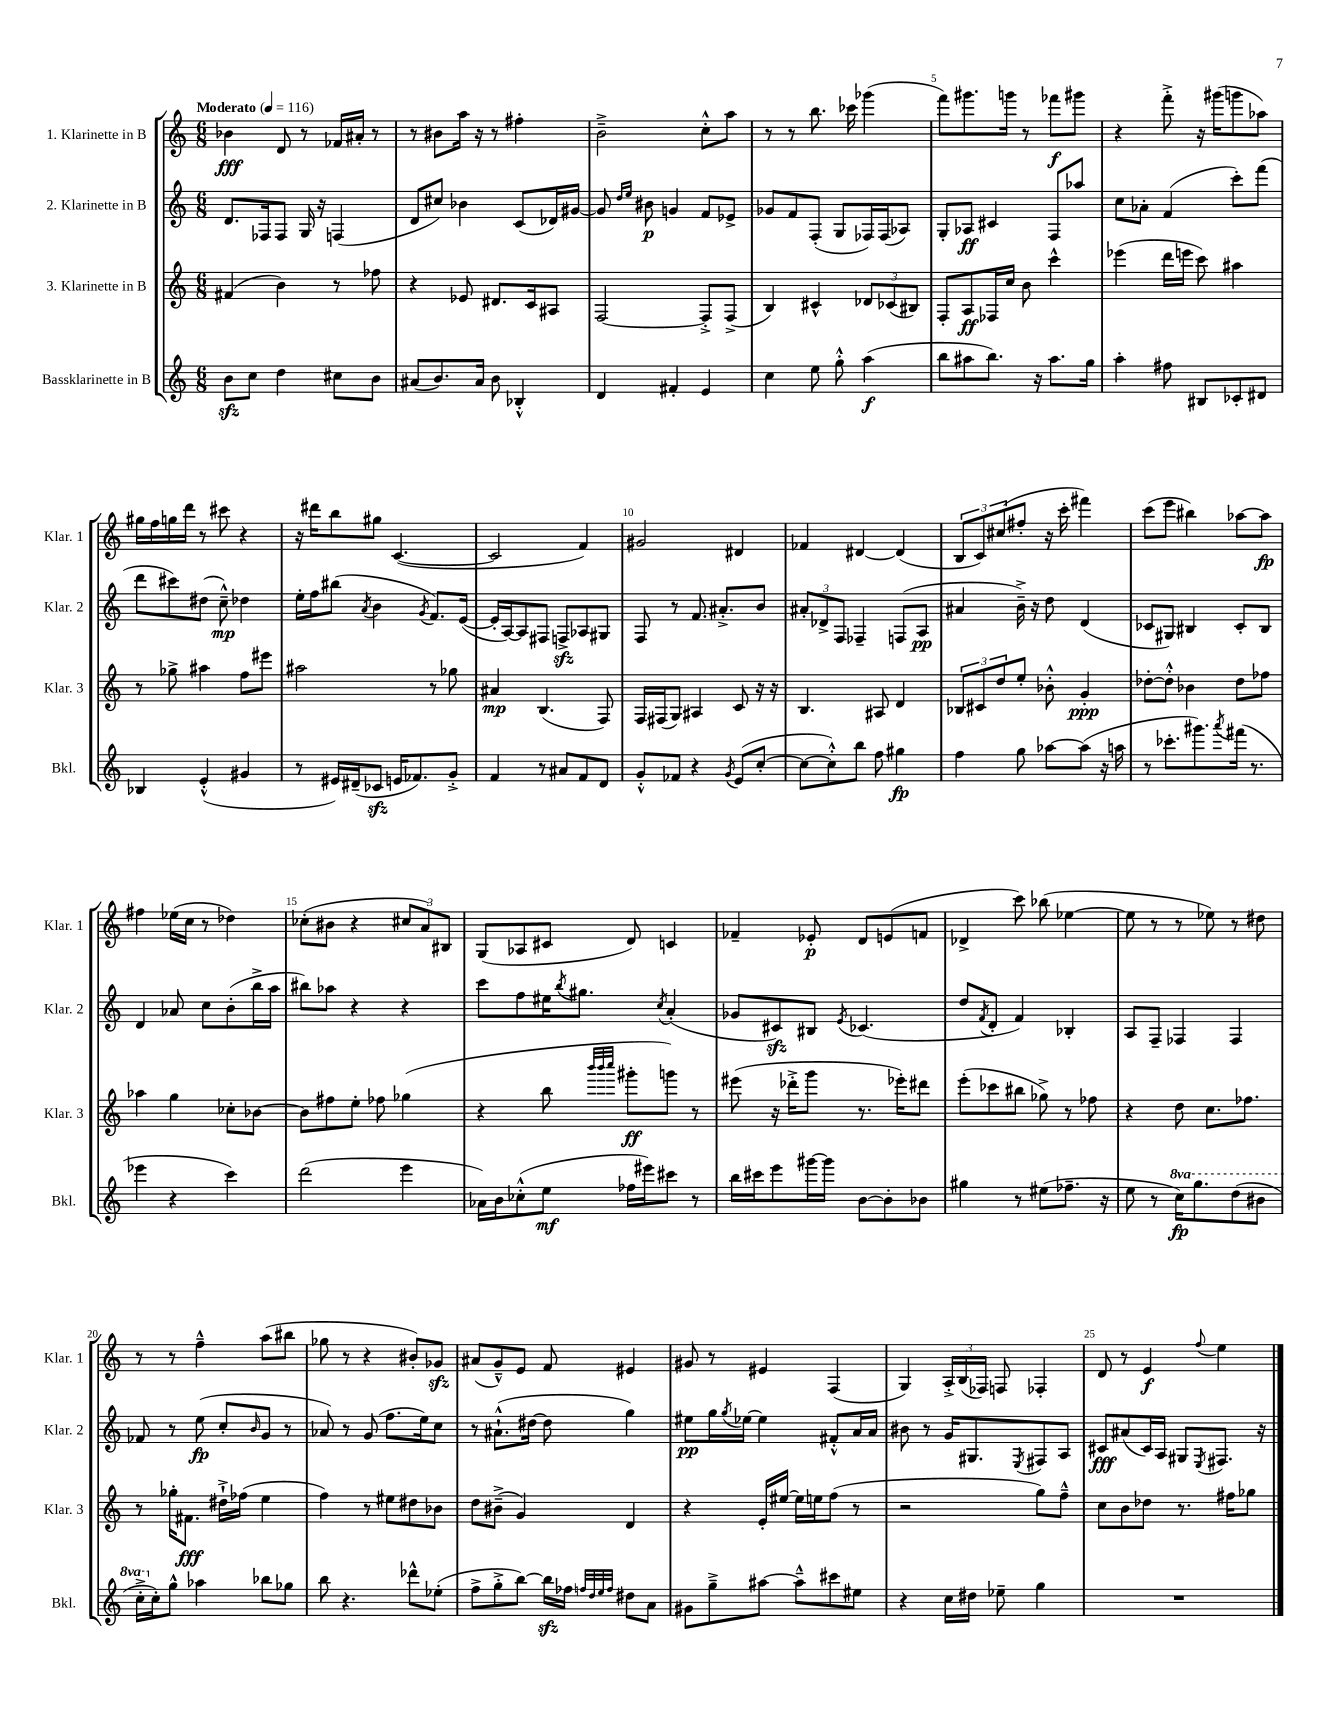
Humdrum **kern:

**kern	**dynam	**kern	**dynam	**kern	**dynam	**kern	**dynam
*part4	*part4	*part3	*part3	*part2	*part2	*part1	*part1
*staff4	*staff4	*staff3	*staff3	*staff2	*staff2	*staff1	*staff1
*I"Bassklarinette in B	*	*I"3. Klarinette in B	*	*I"2. Klarinette in B	*	*I"1. Klarinette in B	*
*I'Bkl.	*	*I'Klar. 3	*	*I'Klar. 2	*	*I'Klar. 1	*
*clefG2	*	*clefG2	*	*clefG2	*	*clefG2	*
*k[]	*	*k[]	*	*k[]	*	*k[]	*
*M6/8	*	*M6/8	*	*M6/8	*	*M6/8	*
*MM116	*	*MM116	*	*MM116	*	*MM116	*
=1	=1	=1	=1	=1	=1	=1	=1
!	!	!	!	!	!	!LO:TX:a:B:t=Moderato	!
8bzz\L	.	(4f#X/	.	8.d/L	.	4b-X\	fff
8cc\J	.	.	.	.	.	.	.
.	.	.	.	16F-X/k	.	.	.
4dd\	.	4b\)	.	8F-/J	.	8d/	.
.	.	.	.	16G/	.	8r	.
.	.	.	.	16r	.	.	.
8cc#X\L	.	8r	.	(4Fn/	.	16f-X/LL	.
.	.	.	.	.	.	16a#X'/JJ	.
8b\J	.	8ff-X\	.	.	.	8r	.
=2	=2	=2	=2	=2	=2	=2	=2
(8a#X/L	.	4r	.	8d/L	.	8r	.
8.b/)	.	.	.	8cc#X/J)	.	8b#X\L	.
.	.	8e-X/	.	4b-X\	.	16aa\Jk	.
16a#/Jk	.	.	.	.	.	16r	.
8b\	.	8.d#X/L	.	.	.	8r	.
4B-X'^^/	.	.	.	(8c/L	.	4ff#X'\	.
.	.	16c/k	.	.	.	.	.
.	.	8A#X/J	.	16d-X/L)	.	.	.
.	.	.	.	[16g#X/JJ	.	.	.
=3	=3	=3	=3	=3	=3	=3	=3
4d/	.	[2F/	.	8g#/]	.	2b~^\	.
.	.	.	.	16qqdd/LL	.	.	.
.	.	.	.	16qqee/JJ	.	.	.
.	.	.	.	8b#X\	p	.	.
4f#X'/	.	.	.	4gn/	.	.	.
4e/	.	8F'^/L]	.	8f/L	.	8cc'^^\L	.
.	.	(8F^/J	.	8e-X^/J	.	8aa\J	.
=4	=4	=4	=4	=4	=4	=4	=4
4cc\	.	4B/)	.	8g-X/L	.	8r	.
.	.	.	.	8f/	.	8r	.
8ee\	.	4c#X^^/	.	(8F'/J	.	8.bb\	.
8gg'^^\	.	.	.	8G/L	.	.	.
.	.	.	.	.	.	16ccc-X\	.
(4aa\	f	12d-X/L	.	16F-X/L)	.	(4ggg-X\	.
.	.	.	.	(16F-/J	.	.	.
.	.	(12c-X/	.	.	.	.	.
.	.	.	.	8A-X/J)	.	.	.
.	.	12B#X/J)	.	.	.	.	.
=5	=5	=5	=5	=5	=5	=5	=5
8bb\L	.	8F'/L	.	8G'/L	.	8fff\L)	.
8aa#X\	.	8A/	ff	8A-X/J	ff	8.ggg#X\	.
8.bb\J)	.	16F-X/L	.	4c#X/	.	.	.
.	.	16cc/JJ	.	.	.	16gggn\Jk	.
.	.	8b\	.	.	.	8r	.
16r	.	.	.	.	.	.	.
8.aa#\L	.	4ccc^^\	.	8F/L	.	8fff-X\L	f
.	.	.	.	8aa-X/J	.	8ggg#X\J	.
16gg\Jk	.	.	.	.	.	.	.
=6	=6	=6	=6	=6	=6	=6	=6
4aa'\	.	(4eee-X\	.	8cc\L	.	4r	.
.	.	.	.	8a-X'\J	.	.	.
8ff#X\	.	16ddd\LL	.	(4f/	.	8fff'^\	.
.	.	16eeen\JJ	.	.	.	.	.
8B#X/L	.	8ccc\)	.	.	.	16r	.
.	.	.	.	.	.	(16ggg#X\KL	.
8c-X'/	.	4aa#X\	.	8ccc'\L)	.	8gggn\	.
8d#X/J	.	.	.	(8fff\J	.	8aa-X\J)	.
!!LO:LB:g=z
=7	=7	=7	=7	=7	=7	=7	=7
4B-X/	.	8r	.	8ddd\L	.	16gg#X\LL	.
.	.	.	.	.	.	16ff\	.
.	.	8gg-X^\	.	8ccc#X\)	.	16ggn\	.
.	.	.	.	.	.	16ddd\JJ	.
(4e'^^/	.	4aa#X\	.	(8dd#X\J	.	8r	.
.	.	.	.	8cc~^^\)	mp	8ccc#X\	.
4g#X/	.	8ff\L	.	4dd-X\	.	4r	.
.	.	8eee#X\J	.	.	.	.	.
=8	=8	=8	=8	=8	=8	=8	=8
8r	.	2aa#X\	.	16ee'\LL	.	16r	.
.	.	.	.	16ff\J	.	16ddd#X\KL	.
16e#X/LL)	.	.	.	(8bb#X\J	.	8bb\	.
(16d#X~/J	.	.	.	.	.	.	.
.	.	.	.	8qa/	.	.	.
8c-Xzz/J	.	.	.	4b\	.	8gg#X\J	.
16en/KL	.	.	.	.	.	([4.c/	.
8.f-X/)	.	.	.	.	.	.	.
.	.	.	.	8qg/	.	.	.
.	.	8r	.	8.f/L)	.	.	.
8g'^/J	.	8gg-X\	.	.	.	.	.
.	.	.	.	([16e/Jk	.	.	.
=9	=9	=9	=9	=9	=9	=9	=9
4f/	.	4a#X/	mp	16e'/LL]	.	2c/]	.
.	.	.	.	[16A/J)	.	.	.
.	.	.	.	8A/]	.	.	.
8r	.	(4.B/	.	8F#X/J	.	.	.
8a#X/L	.	.	.	8Fnzz^/L	.	.	.
8f/	.	.	.	8A-X/	.	4f/)	.
8d/J	.	8F/)	.	8G#X/J	.	.	.
=10	=10	=10	=10	=10	=10	=10	=10
8g'^^/L	.	16F/LL	.	8F/	.	2g#X/	.
.	.	(16F#X/J	.	.	.	.	.
8f-X/J	.	8G/J)	.	8r	.	.	.
4r	.	4A#X/	.	8.f/	.	.	.
.	.	.	.	8.a#X'^/L	.	.	.
8qg/	.	.	.	.	.	.	.
(8e/L	.	8c/	.	.	.	4d#X/	.
[8cc'/J	.	16r	.	8b/J	.	.	.
.	.	16r	.	.	.	.	.
=11	=11	=11	=11	=11	=11	=11	=11
8cc\L_	.	4.B/	.	12a#X'/L	.	4f-X/	.
.	.	.	.	12d-X^/	.	.	.
8cc'^^\])	.	.	.	.	.	.	.
.	.	.	.	12F/J	.	.	.
8bb\J	.	.	.	4F-X~/	.	[4d#X/	.
8ff\	.	8A#X/	.	.	.	.	.
4gg#X\	fp	4d/	.	(8Fn/L	.	(4d#/]	.
.	.	.	.	8A/J	pp	.	.
=12	=12	=12	=12	=12	=12	=12	=12
4ff\	.	12B-X/L	.	4a#X/	.	12B/L	.
.	.	12c#X/	.	.	.	12c/)	.
.	.	12dd/	.	.	.	(12cc#X/	.
8gg\	.	8ee'/J	.	16b~^\)	.	8ff#X'/J	.
.	.	.	.	16r	.	.	.
[8aa-X\L	.	8b-X'^^\	.	8dd\	.	16r	.
.	.	.	.	.	.	16ccc'\	.
(8aa-\J]	.	4g'/	ppp	(4d/	.	4fff#X\)	.
16r	.	.	.	.	.	.	.
16aan\	.	.	.	.	.	.	.
=13	=13	=13	=13	=13	=13	=13	=13
8r	.	[8dd-X'\L	.	8c-X/L	.	(8ccc\L	.
8.ccc-X'\L	.	8dd-'^^\J]	.	8G#X/J)	.	8eee\J	.
.	.	4b-X\	.	4B#X/	.	4bb#X\)	.
8.ggg#X\)	.	.	.	.	.	.	.
8qaaa/	.	.	.	.	.	.	.
(16fff#X\Jk	.	8dd-\L	.	8c-'/L	.	[8aa-X\L	.
8.r	.	.	.	.	.	.	.
.	.	8ff-X\J	.	8B#/J	.	8aa-\J]	fp
!!LO:LB:g=z
=14	=14	=14	=14	=14	=14	=14	=14
4eee-X\	.	4aa-X\	.	4d/	.	4ff#X\	.
4r	.	4gg\	.	8a-X/	.	(16ee-X\LL	.
.	.	.	.	.	.	16cc\JJ	.
.	.	.	.	8cc\L	.	8r	.
4ccc\)	.	8cc-X'\L	.	(8b'\	.	4dd-X\)	.
.	.	[8b-X\J	.	16bb^\L	.	.	.
.	.	.	.	16aa\JJ	.	.	.
=15	=15	=15	=15	=15	=15	=15	=15
(2ddd\	.	8b-\L]	.	8bb#X\L)	.	(8cc-X'\L	.
.	.	8ff#X\	.	8aa-X\J	.	8b#X\J	.
.	.	8ee'\J	.	4r	.	4r	.
.	.	8ff-X\	.	.	.	.	.
4eee\	.	(4gg-X\	.	4r	.	12cc#X/L	.
.	.	.	.	.	.	12a/)	.
.	.	.	.	.	.	12B#X/J	.
=16	=16	=16	=16	=16	=16	=16	=16
16a-X\LL)	.	4r	.	8ccc\L	.	(8G/L	.
16b\J	.	.	.	.	.	.	.
(8cc-X'^^\	.	.	.	8ff\	.	8A-X/	.
8ee\J	mf	8bb\	.	16ee#X\K	.	8c#X/J	.
.	.	.	.	8qbb/	.	.	.
.	.	.	.	8.gg#X\J	.	.	.
.	.	32qqbbb/LLL	.	.	.	.	.
.	.	32qqbbb/	.	.	.	.	.
.	.	32qqcccc/JJJ	.	.	.	.	.
16ff-X\LL	.	8ggg#X'\L	ff	.	.	8d/)	.
16eee#X\J)	.	.	.	.	.	.	.
.	.	.	.	8qcc/	.	.	.
8ccc#X\J	.	8gggn\J)	.	(4a'/	.	4cn/	.
8r	.	8r	.	.	.	.	.
=17	=17	=17	=17	=17	=17	=17	=17
16bb\LL	.	(8eee#X\	.	8g-X/L	.	4f-X~/	.
16ccc#X\J	.	.	.	.	.	.	.
8eee\	.	16r	.	8c#Xzz/)	.	.	.
.	.	16ddd-X'^\KL	.	.	.	.	.
[16ggg#X\L	.	8ggg\J	.	8B#X/J	.	8e-X'/	p
16ggg#\JJ]	.	.	.	.	.	.	.
.	.	.	.	8qe/	.	.	.
[8b\L	.	8.r	.	(4.c-X/	.	8d/L	.
8b'\]	.	.	.	.	.	(8en/	.
.	.	16eee-X'\KL)	.	.	.	.	.
8b-X\J	.	8ddd#X\J	.	.	.	8fn/J	.
=18	=18	=18	=18	=18	=18	=18	=18
4gg#X\	.	(8eee'\L	.	8dd/L	.	4d-X^/	.
.	.	.	.	8qf/	.	.	.
.	.	8ccc-X\	.	8d'/J	.	.	.
8r	.	8bb#X\J	.	4f/)	.	8ccc\)	.
(8ee#X\L	.	8gg-X^\)	.	.	.	(8bb-X\	.
8.ff-X~\J	.	8r	.	4B-X'/	.	[4ee-X\	.
.	.	8ff-X\	.	.	.	.	.
16r	.	.	.	.	.	.	.
=19	=19	=19	=19	=19	=19	=19	=19
8ee\	.	4r	.	8A/L	.	8ee-\]	.
8r	.	.	.	8F~/J	.	8r	.
*8va	*	*	*	*	*	*	*
16ccc\KL)	fp	8dd\	.	4F-X/	.	8r	.
8.ggg\	.	.	.	.	.	.	.
.	.	8.cc\L	.	.	.	8ee-X\)	.
(8ddd\	.	.	.	4F-/	.	8r	.
.	.	8.ff-X\J	.	.	.	.	.
8bb#X\J	.	.	.	.	.	8dd#X\	.
!!LO:LB:g=z
=20	=20	=20	=20	=20	=20	=20	=20
16ccc'^\LL	.	8r	.	8f-X/	.	8r	.
*X8va	*	*	*	*	*	*	*
16cc'\J)	.	.	.	.	.	.	.
8gg^^\J	.	16gg-X'\KL	.	8r	.	8r	.
.	.	8.f#X\J	fff	.	.	.	.
4aa-X\	.	.	.	(8ee\	fp	4ff~^^\	.
.	.	16dd#X`^\LL	.	8cc'/L	.	.	.
.	.	(16ff-X\JJ	.	.	.	.	.
.	.	.	.	16qqb/	.	.	.
8bb-X\L	.	4ee\	.	8g/J	.	(8aa\L	.
8gg-X\J	.	.	.	8r	.	8bb#X\J	.
=21	=21	=21	=21	=21	=21	=21	=21
8bb\	.	4ff\)	.	8a-X/)	.	8gg-X\	.
4.r	.	.	.	8r	.	8r	.
.	.	8r	.	(8g/	.	4r	.
.	.	8ee#X\L	.	8.ff\L	.	.	.
8ddd-X^^\L	.	8dd#X\	.	.	.	8b#X'/L)	.
.	.	.	.	16ee\k)	.	.	.
(8ee-X'\J	.	8b-X\J	.	8cc\J	.	8g-Xzz/J	.
=22	=22	=22	=22	=22	=22	=22	=22
8ff^\L	.	8dd\L	.	8r	.	(8a#X/L	.
8gg'^\	.	(8b#X~^\J	.	(8.a#X`^^\L	.	8g~^^/)	.
[8bb\J)	.	4g/)	.	.	.	8e/J	.
.	.	.	.	[16dd#X\Jk	.	.	.
16bbzz\LL]	.	.	.	8dd#\]	.	8f/	.
16ff-X\JJ	.	.	.	.	.	.	.
32qqffn/LLL	.	.	.	.	.	.	.
32qqdd/	.	.	.	.	.	.	.
32qqee/	.	.	.	.	.	.	.
32qqff/JJJ	.	.	.	.	.	.	.
8dd#X\L	.	4d/	.	4gg\)	.	4e#X/	.
8a\J	.	.	.	.	.	.	.
=23	=23	=23	=23	=23	=23	=23	=23
8g#X\L	.	4r	.	8ee#X\L	pp	8g#X/	.
8gg~^\	.	.	.	16gg\L	.	8r	.
.	.	.	.	8qgg/	.	.	.
.	.	.	.	[16ee-X\JJ	.	.	.
[8aa#X\J	.	16e'/LL	.	4ee-\]	.	4e#X/	.
.	.	[16ee#X/JJ	.	.	.	.	.
8aa#~^^\L]	.	16ee#\LL]	.	.	.	.	.
.	.	16een\J	.	.	.	.	.
8ccc#X\	.	(8ff\J	.	8f#X'^^/L	.	(4F/	.
8ee#X\J	.	8r	.	16a/L	.	.	.
.	.	.	.	16a/JJ	.	.	.
=24	=24	=24	=24	=24	=24	=24	=24
4r	.	2r	.	8b#X\	.	4G/)	.
.	.	.	.	8r	.	.	.
16cc\LL	.	.	.	16g/KL	.	24A'^/LL	.
.	.	.	.	.	.	(24B/	.
16dd#X\JJ	.	.	.	8.G#X/	.	.	.
.	.	.	.	.	.	24F-X/JJ)	.
8ee-X~\	.	.	.	.	.	8Fn/	.
.	.	.	.	8qE/	.	.	.
4gg\	.	8gg\L)	.	8F#X/	.	4F-X'/	.
.	.	8ff~^^\J	.	8A/J	.	.	.
=25	=25	=25	=25	=25	=25	=25	=25
2.r	.	8cc\L	.	8c#X/L	fff	8d/	.
.	.	8b\	.	(8a#X/	.	8r	.
.	.	8dd-X\J	.	16c#/L)	.	4e/	f
.	.	.	.	16A/JJ	.	.	.
.	.	8.r	.	8G#X/L	.	.	.
.	.	.	.	8qE/	.	8qqff/	.
.	.	.	.	8.F#X/J	.	4ee\	.
.	.	16ff#X\KL	.	.	.	.	.
.	.	8gg-X\J	.	.	.	.	.
.	.	.	.	16r	.	.	.
==	==	==	==	==	==	==	==
*-	*-	*-	*-	*-	*-	*-	*-
